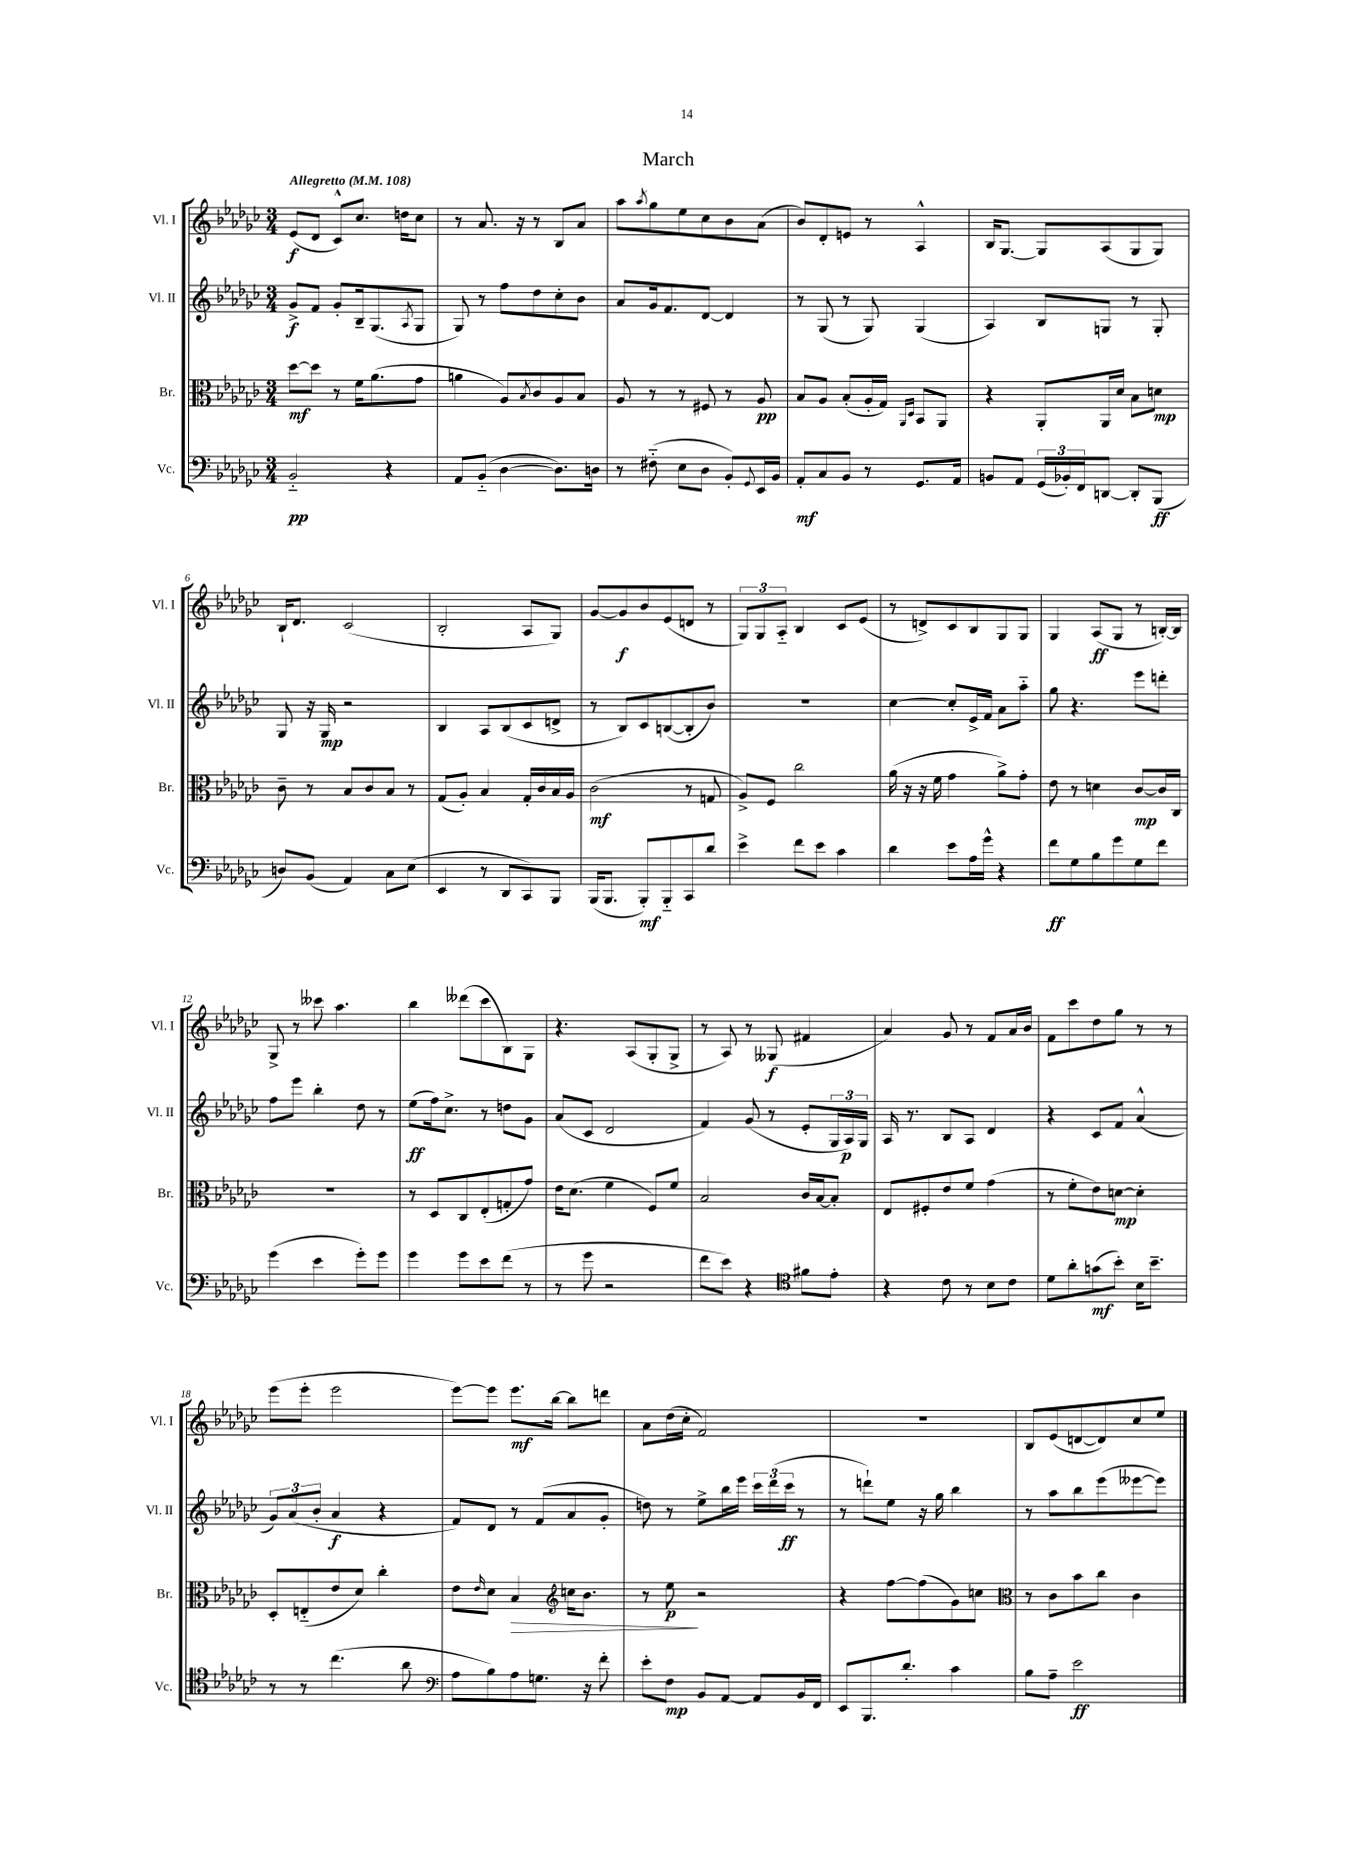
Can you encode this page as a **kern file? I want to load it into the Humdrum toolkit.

**kern	**kern	**kern	**kern
*staff4	*staff3	*staff2	*staff1
*clefF4	*clefC3	*clefG2	*clefG2
*k[b-e-a-d-g-c-]	*k[b-e-a-d-g-c-]	*k[b-e-a-d-g-c-]	*k[b-e-a-d-g-c-]
*M3/4	*M3/4	*M3/4	*M3/4
*MM108	*MM108	*MM108	*MM108
2BB-'~	[8dd-	8g-^	(8e-
.	8dd-]	8f	8d-
.	8r	8g-'	8c-^^)
.	16f	16B-~	8.cc-
.	(8.a-	(8.G-	.
4r	.	.	.
.	.	.	16dd
.	.	8qA-	.
.	8g-	8G-	8cc-
=	=	=	=
8AA-	4a	8G-)	8r
(8BB-'~	.	8r	8.a-
[4D-	8A-)	8ff	.
.	.	.	16r
.	8qB-	.	.
.	8c-	8dd-	8r
8.D-])	8A-	8cc-'	8B-
.	8B-	8b-	8a-
16D	.	.	.
=	=	=	=
8r	8A-	8a-	8aa-
.	.	.	8qaa-
(8F#'~	8r	16g-	8gg-
.	.	8.f	.
8E-	8r	.	8ee-
8D-	8F#	[8d-	8cc-
8BB-')	8r	4d-]	8b-
8qqGG-	.	.	.
16EE-	8A-	.	(8a-
16BB-	.	.	.
=	=	=	=
8AA-'	8B-	8r	8b-)
8C-	8A-	(8G-	8d-'
8BB-	(8B-'	8r	8e
8r	16A-'	8G-)	8r
.	16G-)	.	.
.	16qqAA-	.	.
.	16qqD-	.	.
8.GG-	8BB-	(4G-	4A-^^
.	8AA-	.	.
16AA-	.	.	.
=	=	=	=
8BB	4r	4A-)	16B-
.	.	.	[8.G-
8AA-	.	.	.
(24GG-	8AA-'	8B-	8G-]
24BB-')	.	.	.
24FF	.	.	.
[8DD	16AA-	8G	(8A-
.	16d-	.	.
8DD']	8B-	8r	8G-
(8BBB-	8d	8G'	8G-)
=	=	=	=
8D)	8c-~	8G-	16B-`
.	.	.	8.d-
(8BB-	8r	16r	.
.	.	16G-	.
4AA-)	8B-	2r	(2c-
.	8c-	.	.
8C-	8B-	.	.
(8E-	8r	.	.
=	=	=	=
4EE-	(8G-	4B-	2B-'
.	8A-')	.	.
8r	4B-	8A-	.
8DD-	.	(8B-	.
8CC-)	16G-'	8c-	8A-
.	16c-	.	.
8BBB-	16B-	8d^	8G-)
.	16A-	.	.
=	=	=	=
(16BBB-	(2c-	8r	[8g-
8.BBB-	.	.	.
.	.	8B-)	8g-]
8BBB-')	.	8c-	8b-
8BBB-'~	.	([8B	(8e-
8CC-	8r	8B']	8d
8d-	8G	8b-)	8r
=	=	=	=
4e-^	8A-^)	2.r	12G-)
.	.	.	12G-
.	8F	.	.
.	.	.	12A-'~
8f	2cc-	.	4B-
8e-	.	.	.
4c-	.	.	8c-
.	.	.	(8e-
=	=	=	=
4d-	(16a-	[4cc-	8r
.	16r	.	.
.	16r	.	8d^)
.	16f	.	.
8e-	4g-	8cc-']	8c-
16A-	.	16e-^	8B-
16g-^^	.	16f	.
4r	8a-^)	8a-	8G-
.	8g-'	8aa-'~	8G-
=	=	=	=
8f	8e-	8gg-	4G-
8G-	8r	4.r	.
8B-	4d	.	(8A-
8g-	.	.	8G-
8G-	[8c-	8eee-	8r
8f	16c-]	8ddd'	[16B')
.	16C-	.	16B]
=	=	=	=
(4g-	2.r	8ff	8G-^
.	.	8eee-	8r
4e-	.	4bb-'	8ccc--
.	.	.	4.aa-
8g-')	.	8dd-	.
8g-	.	8r	.
=	=	=	=
4g-	8r	(8ee-	4bb-
.	8D-	16ff)	.
.	.	8.cc-^	.
8g-	8C-	.	(8ddd--
8e-	(8E-'	8r	8ccc-
(8f	8G'	8dd	8B-)
8r	8g-)	8g-	8G-
=	=	=	=
8r	16e-	(8a-	4.r
.	(8.d-	.	.
8g-	.	8c-	.
2r	4f	2d-	.
.	.	.	(8A-
.	8F)	.	8G-'
.	8f	.	8G-^
=	=	=	=
8f	2B-	4f)	8r
8e-)	.	.	8A-)
4r	.	(8g-	8r
.	.	8r	(8G--
*clefC4	*	*	*
8f#	16c-	8e-'	4f#
.	[16B-	.	.
8e-'	8B-']	24G-	.
.	.	24A-)	.
.	.	24G-	.
=	=	=	=
4r	8E-	16A-	4a-)
.	.	8.r	.
.	8F#'	.	.
8c-	8e-	8B-	8g-
8r	8f	8A-	8r
8B-	(4g-	4d-	8f
8c-	.	.	16a-
.	.	.	16b-
=	=	=	=
8d-	8r	4r	8f
8a-'	8f'	.	8ccc-
(8g	8e-)	8c-	8dd-
8b-')	[8d	8f	8gg-
16B-	4d']	(4a-^^	8r
8.b-~	.	.	.
.	.	.	8r
=	=	=	=
8r	8D-'	12g-)	(8eee-
.	.	(12a-	.
8r	(8E'~	.	8eee-'
.	.	12b-'	.
(4.cc-	8e-	4a-	2eee-
.	8d-)	.	.
.	4cc-'	4r	.
8a-	.	.	.
=	=	=	=
*clefF4	*	*	*
8A-	8e-	8f)	[8eee-)
.	16qqe-	.	.
8B-)	8d-	8d-	8eee-]
8A-	4B-	8r	8.eee-
8.G	.	(8f	.
.	.	.	[16bb-
*	*clefG2	*	*
.	16cc	8a-	8bb-]
16r	8.b-	.	.
8f'	.	8g-'	8ddd
=	=	=	=
8e-'	8r	8dd)	8a-
8F	8ee-	8r	(16dd-
.	.	.	16cc-'
8BB-	2r	8ee-^	2f)
[8AA-	.	16bb-	.
.	.	16eee-	.
8AA-]	.	24ccc-	.
.	.	(24ddd-	.
.	.	24ccc-	.
16BB-	.	8r	.
16FF	.	.	.
=	=	=	=
8EE-	4r	8r	2.r
8.BBB-	.	8ddd`)	.
.	[8ff	8ee-	.
8.d-'	.	.	.
.	(8ff]	16r	.
.	.	16gg-	.
4c-	8g-)	4bb-	.
.	8cc	.	.
=	=	=	=
*	*clefC3	*	*
8B-	8r	8r	8B-
8A-~	8c-	8aa-	(8e-
2e-	8b-	8bb-	[8d
.	8cc-	(8eee-	8d])
.	4c-	[8eee--	8cc-
.	.	8eee--])	8ee-
==	==	==	==
*-	*-	*-	*-
